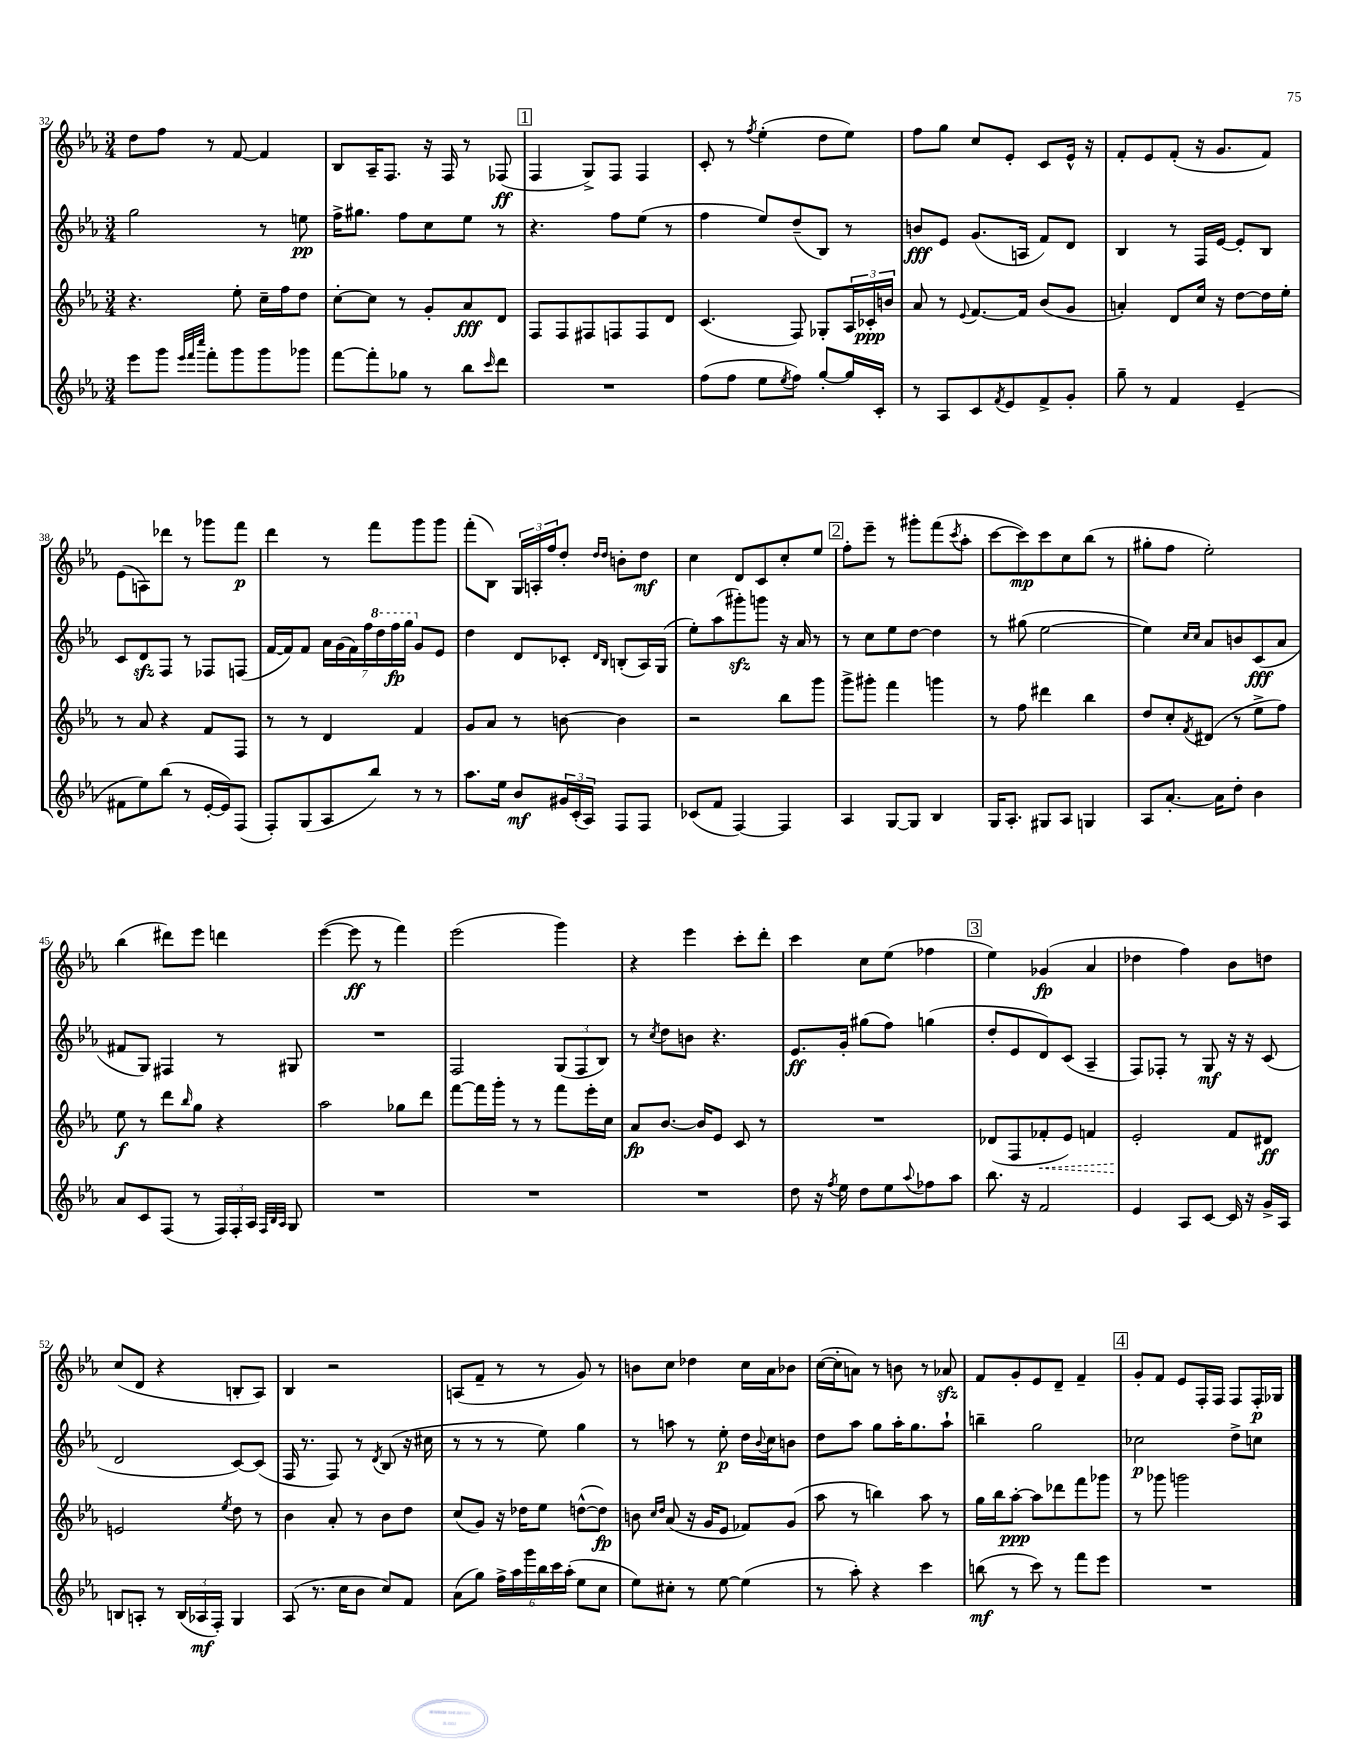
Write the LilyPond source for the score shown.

<<
\new StaffGroup <<
\new Staff = "s0" {
    \clef treble \key ees \major \numericTimeSignature \time 3/4
    d''8 f''8 r8 f'8~ f'4 |
    bes8 aes16-- f8. r16 f16 r8 fes8\ff( |
    \mark \markup { \box "1" } f4 g8->) f8 f4 |
    c'8-. r8 \acciaccatura { f''8 } ees''4-.( d''8 ees''8) |
    f''8 g''8 c''8 ees'8-. c'8 ees'16-^ r16 |
    f'8-. ees'8 f'8-.( r16 g'8. f'8) |
    ees'8( a8) des'''8 r8 ges'''8 f'''8\p |
    d'''4 r8 f'''8 g'''8 g'''8 |
    f'''8-.( bes8) \tuplet 3/2 { g16 a16-. f''16 } d''8-. \grace { d''16 d''16 } b'8-. d''8\mf |
    c''4 d'8 c'8 c''8-. ees''8 |
    \mark \markup { \box "2" } f''8-. ees'''8-- r8 gis'''8-. f'''8( \acciaccatura { c'''8 } aes''8-. |
    c'''8~ c'''8\mp) c'''8 c''8 bes''8( r8 |
    gis''8-. f''8 ees''2-.) |
    bes''4( dis'''8) ees'''8 d'''4 |
    ees'''4~( ees'''8\ff r8 f'''4) |
    ees'''2( g'''4) |
    r4 ees'''4 c'''8-. d'''8-. |
    c'''4 c''8 ees''8( fes''4 |
    \mark \markup { \box "3" } ees''4) ges'4\fp( aes'4 |
    des''4 f''4) bes'8 d''8 |
    c''8( d'8 r4 b8-. aes8) |
    bes4 r2 |
    a8( f'8-- r8 r8 g'8) r8 |
    b'8 c''8 des''4 c''16 aes'16 bes'8 |
    c''16~( c''16-. a'8) r8 b'8 r8 aes'8\sfz |
    f'8 g'8-. ees'8 d'8-- f'4-- |
    \mark \markup { \box "4" } g'8-. f'8 ees'8 f16-. f16 f8 f16-.\p ges16 \bar "|." |
}
\new Staff = "s1" {
    \clef treble \key ees \major \numericTimeSignature \time 3/4
    g''2 r8 e''8\pp |
    f''16-> gis''8. f''8 c''8 ees''8 r8 |
    \mark \markup { \box "1" } r4. f''8 ees''8( r8 |
    f''4 ees''8) d''8--( bes8) r8 |
    b'8\fff ees'8 g'8.( a16 f'8) d'8 |
    bes4 r8 f16 ees'16~ ees'8-. bes8 |
    c'8 d'8\sfz f8 r8 fes8 f8( |
    f'16~ f'16) f'8 \tuplet 7/4 { aes'16 g'16( f'16) f''16 \ottava #1 d'''16 f'''16\fp g'''16 \ottava #0 } g'8 ees'8 |
    d''4 d'8 ces'8-. \grace { d'16 bes16 } b8-.( aes16) g16( |
    ees''8-.) aes''8( gis'''8-.\sfz) g'''8 r16 aes'16 r8 |
    \mark \markup { \box "2" } r8 c''8 ees''8 d''8~ d''4 |
    r8 gis''8( ees''2~ |
    ees''4) \grace { c''16 c''16 } aes'8 b'8 c'8\fff( aes'8 |
    fis'8 g8) fis4 r8 gis8 |
    R2. |
    f2 \tuplet 3/2 { g8( f8 bes8) } |
    r8 \acciaccatura { c''8 } d''8 b'8 r4. |
    ees'8.\ff g'16-. gis''8( f''8) g''4( |
    \mark \markup { \box "3" } d''8-. ees'8 d'8) c'8( aes4-- |
    f8) fes8-. r8 g8\mf r16 r16 c'8( |
    d'2 c'8~) c'8( |
    f16 r8. f8) r8 \acciaccatura { d'8 } bes8( r16 cis''16 |
    r8 r8 r8 ees''8) g''4 |
    r8 a''8 r8 ees''8-.\p d''16 \appoggiatura { bes'8 } c''16 b'8 |
    d''8 aes''8 g''8 aes''16-. g''8. aes''8-! |
    b''4-- g''2 |
    \mark \markup { \box "4" } ces''2\p d''8-> c''8 \bar "|." |
}
\new Staff = "s2" {
    \clef treble \key ees \major \numericTimeSignature \time 3/4
    r4. ees''8-. c''16-- f''16 d''8 |
    c''8~-. c''8 r8 g'8-. aes'8\fff d'8 |
    \mark \markup { \box "1" } f8 f8 fis8 f8 f8 d'8 |
    c'4.( f8) ges8-. \tuplet 3/2 { aes16 ces'16-.\ppp b'16 } |
    aes'8 r8 \appoggiatura { ees'8 } f'8.~ f'16 bes'8( g'8 |
    a'4-.) d'8 c''16 r16 d''8~ d''16 ees''16-. |
    r8 aes'8 r4 f'8 f8 |
    r8 r8 d'4 f'4 |
    g'8 aes'8 r8 b'8~ b'4 |
    r2 bes''8 g'''8 |
    \mark \markup { \box "2" } g'''8-> gis'''8-. f'''4 g'''4 |
    r8 f''8 dis'''4 bes''4 |
    d''8 c''8-. \acciaccatura { f'8 } dis'8( r8 ees''8-> f''8) |
    ees''8\f r8 d'''8 \grace { bes''16 } g''8 r4 |
    aes''2 ges''8 d'''8 |
    f'''8~ f'''16 g'''16-. r8 r8 f'''8 ees'''16-. c''16 |
    aes'8\fp bes'8.~ bes'16 ees'8 c'8 r8 |
    R2. |
    \mark \markup { \box "3" } des'8( f8 \once \override Hairpin.style = #'dashed-line fes'8-.\< ees'8) f'4 |
    ees'2-.\! f'8 dis'8\ff |
    e'2 \acciaccatura { ees''8 } d''8 r8 |
    bes'4 aes'8-. r8 bes'8 d''8 |
    c''8( g'8) r16 des''16 ees''8 d''8~-^( d''8\fp) |
    b'8 \grace { c''16 d''16 } aes'8( r16 g'16 ees'8 fes'8) g'8( |
    aes''8 r8 b''4) aes''8 r8 |
    g''16 bes''16 aes''8~-.\ppp aes''8 des'''8 f'''8 ges'''8 |
    \mark \markup { \box "4" } r8 ges'''8 g'''2 \bar "|." |
}
\new Staff = "s3" {
    \clef treble \key ees \major \numericTimeSignature \time 3/4
    ees'''8 g'''8 \grace { ees'''32 f'''32 c''''32 } f'''8-. g'''8 g'''8 ges'''8 |
    f'''8~ f'''8-. ges''8 r8 bes''8 \grace { c'''16 } d'''8 |
    \mark \markup { \box "1" } R2. |
    f''8( f''8 ees''8 \acciaccatura { ees''8 } f''8) g''8~-. g''16 c'16-. |
    r8 aes8 c'8 \acciaccatura { f'8 } ees'8 f'8-> g'8-. |
    g''8-- r8 f'4 ees'4--( |
    fis'8 ees''8) bes''8( r8 ees'16~-. ees'16) f8( |
    f8-.) g8( aes8 bes''8) r8 r8 |
    aes''8. ees''16 bes'8\mf \tuplet 3/2 { gis'16 c'16-.( aes16) } f8 f8 |
    ces'8( f'8 f4~) f4 |
    \mark \markup { \box "2" } aes4 g8~ g8 bes4 |
    g16 aes8.-. gis8 aes8 g4 |
    aes8 aes'8.~-. aes'16 d''8-. bes'4 |
    aes'8 c'8 f8( r8 \tuplet 3/2 { f16) f16-. aes16 } \grace { f32 bes32 aes32 } g8 |
    R2. |
    R2. |
    R2. |
    d''8 r16 \acciaccatura { f''8 } ees''16 d''8 ees''8 \appoggiatura { aes''8 } fes''8 aes''8 |
    \mark \markup { \box "3" } bes''8. r16 f'2 |
    ees'4 aes8 c'8~ c'16 r16 g'16-> aes16 |
    b8 a8-. r8 \tuplet 3/2 { b16( aes16\mf f16-.) } g4 |
    aes8( r8. c''16 bes'8 c''8) f'8 |
    aes'8( g''8) \tuplet 6/4 { f''16-> aes''16 g'''16 bes''16 c'''16 aes''16-.( } ees''8 c''8 |
    ees''8) cis''8-. r8 ees''8~ ees''4( |
    r8 aes''8-.) r4 c'''4 |
    b''8\mf( r8 c'''8) r8 f'''8 ees'''8 |
    \mark \markup { \box "4" } R2. \bar "|." |
}
>>
>>
\layout { \context { \Score currentBarNumber = #32 } }
